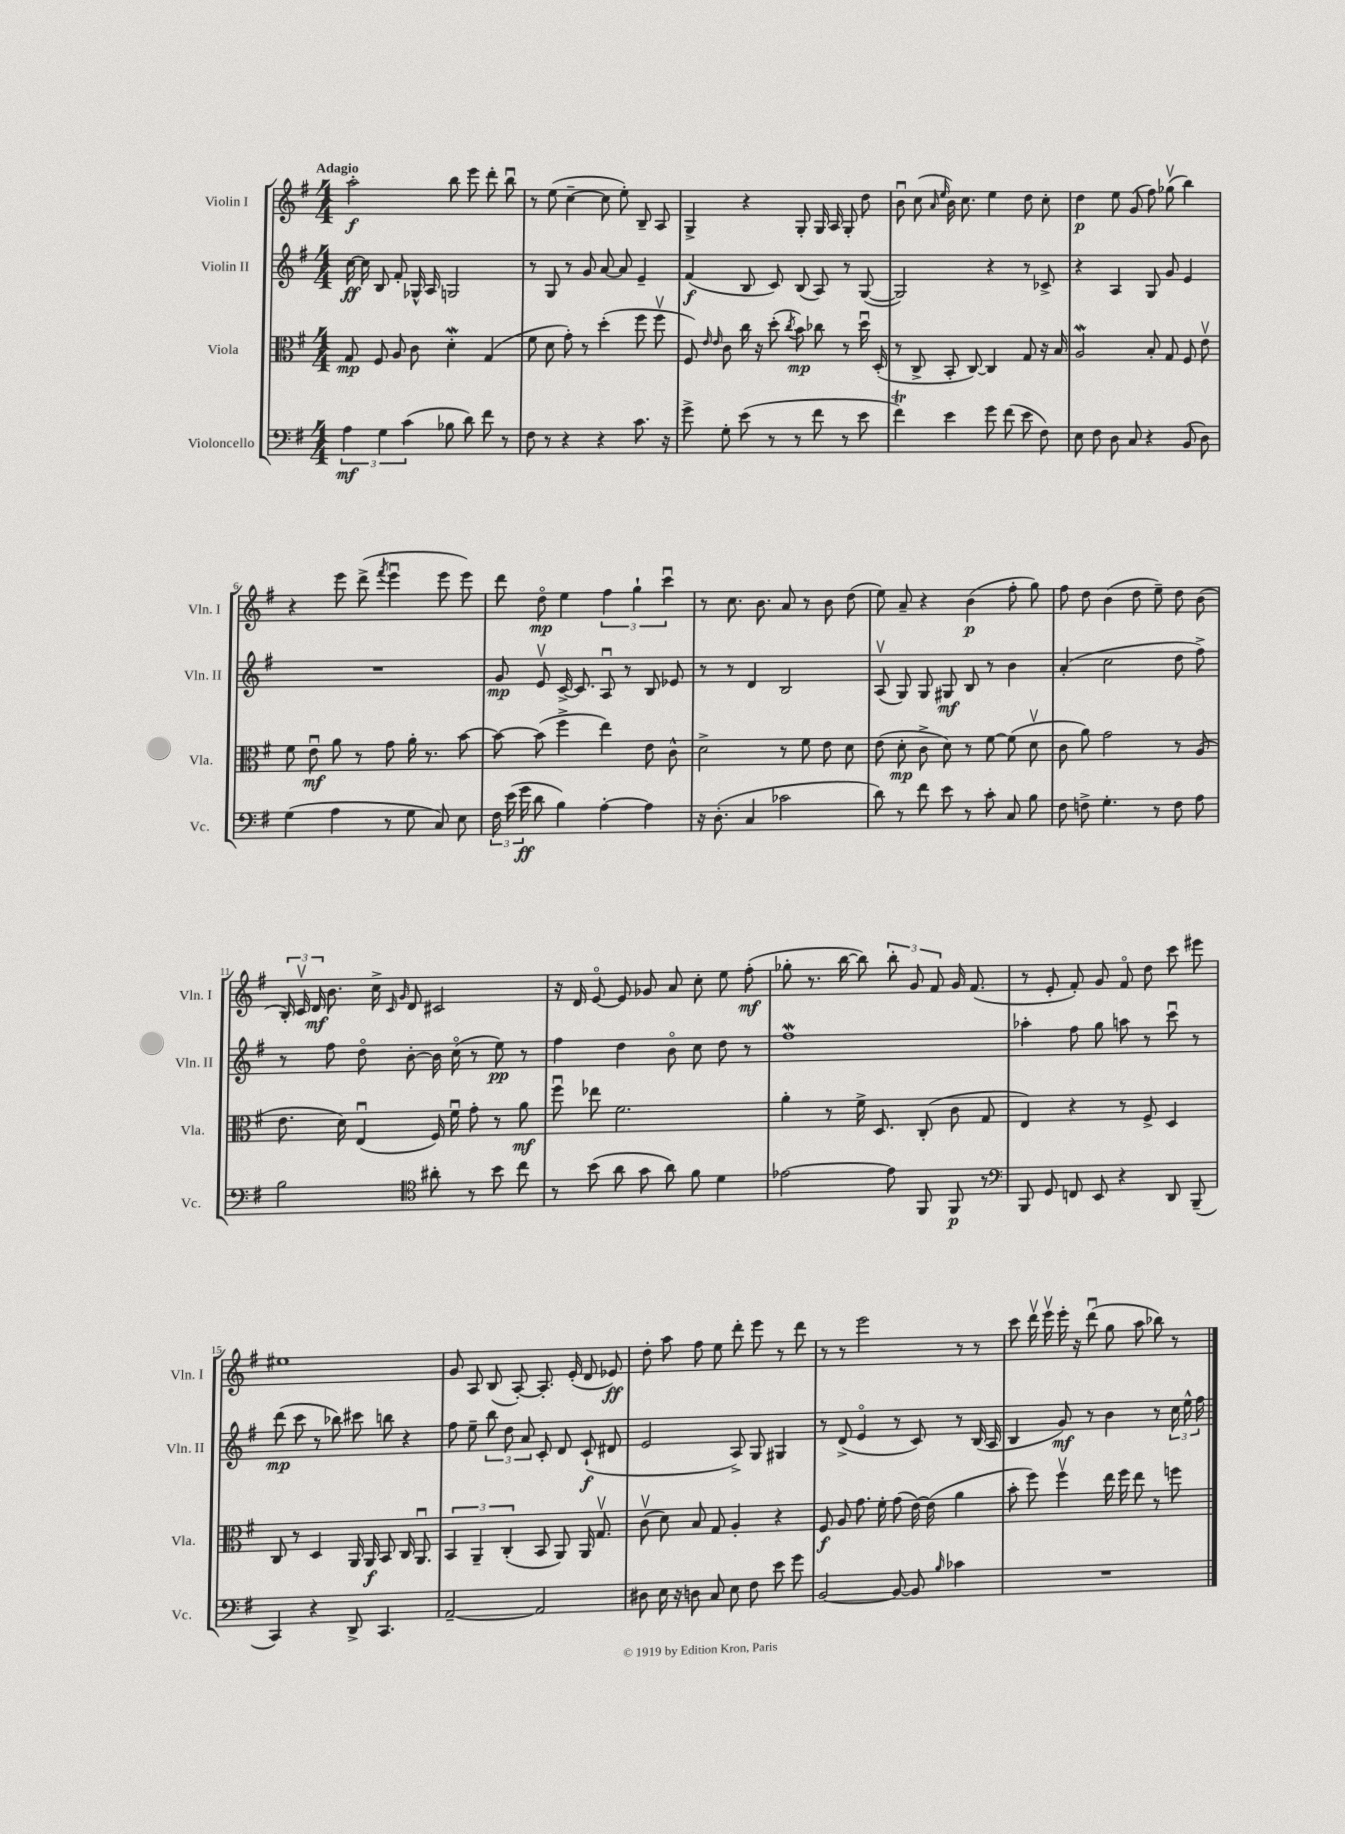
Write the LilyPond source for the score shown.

<<
\new StaffGroup <<
\new Staff = "s0" \with { instrumentName = "Violin I" shortInstrumentName = "Vln. I" } {
    \clef treble \key g \major \numericTimeSignature \time 4/4 \tempo "Adagio"
    \autoBeamOff a''2-.\f b''8 e'''8 d'''8-. b''8\downbow |
    r8 e''8( c''4~-- c''8 e''8-.) b8-- a8 |
    g4-> r4 g8-. g16 a16 g8-. d''8 |
    b'8\downbow c''8( \grace { a'16 e''16 } b'16) c''8. e''4 d''8 c''8-. |
    d''4\p e''8 g'8( fis''8) ges''8\upbow( b''4) |
    r4 e'''8 d'''8->( \acciaccatura { fis'''8 } e'''4\downbow e'''8 e'''8) |
    d'''8 d''8\flageolet\mp e''4 \tuplet 3/2 { fis''4 g''4-! c'''4\downbow } |
    r8 c''8. b'8. a'8 r8 b'8 d''8( |
    e''8) a'8-- r4 b'4\p( fis''8-. g''8) |
    fis''8 d''8 b'4( d''8 e''8--) d''8 b'8( |
    \tuplet 3/2 { b16-.) c'16\upbow d'16\mf } b'8. c''16-> \grace { c'16 g'16 } d'8 cis'2 |
    r16 d'16 e'8~\flageolet e'8 ges'8 a'8 c''8-. e''8 fis''8-.\mf( |
    ges''8-. r8. b''16~ b''8) \tuplet 3/2 { b''8-. g'8 fis'8 } g'16 fis'8.( |
    r8 e'8-. fis'8-.) g'8 fis'8\flageolet d''8 c'''8 eis'''8 |
    eis''1 |
    g'8 a8 b8( a8~-.) a8.-. e'16-.( d'8 ees'8\ff) |
    d''8-. a''8 fis''8 e''8 d'''8-. e'''8 r8 d'''8 |
    r8 r8 e'''2 r8 r8 |
    c'''8 d'''16\upbow e'''16\upbow e'''16-. r16 d'''8\downbow( g''8 a''8 bes''8) r8 \bar "|." |
}
\new Staff = "s1" \with { instrumentName = "Violin II" shortInstrumentName = "Vln. II" } {
    \clef treble \key g \major \numericTimeSignature \time 4/4
    \autoBeamOff c''16~\ff c''16 b8 fis'8-. ges16-^ a16 g2 |
    r8 g8 r8 g'8 a'8~ a'8 e'4-- |
    fis'4\f( b8 c'8) b8( a8) r8 g8~( |
    g2) r4 r8 ces'8-> |
    r4 a4 g8 g'8 e'4 |
    R1 |
    g'8\mp e'8\upbow c'16~-> c'8. a8\downbow r8 b8 ees'8 |
    r8 r8 d'4 b2 |
    a8\upbow( g8) g8 gis8\mf b8 r8 b'4 |
    a'4-.( c''2 d''8 fis''8->) |
    r8 fis''8 d''8\flageolet b'8~-. b'16 c''16\flageolet( r8 e''8\pp) r8 |
    fis''4 d''4 b'8\flageolet c''8 d''8 r8 |
    fis''1\mordent |
    aes''4-. fis''8 g''8 a''8 r8 c'''8\downbow r8 |
    d'''8\mp( c'''8 r8 bes''8) cis'''8 b''8 r4 |
    fis''8 e''8-- \tuplet 3/2 { b''8 d''8 a'8 } c'8-. d'8 c'8-!\f( dis'8 |
    e'2 a8->) g8 gis4 |
    r8 d'8->( e'4\flageolet r8 c'8) r8 b16( a16 |
    b4 g'8\mf) r8 b'4 r8 \tuplet 3/2 { c''16 e''16-^ fis''16 } \bar "|." |
}
\new Staff = "s2" \with { instrumentName = "Viola" shortInstrumentName = "Vla." } {
    \clef alto \key g \major \numericTimeSignature \time 4/4
    \autoBeamOff g8\mp fis8 a8 c'8 d'4-.\mordent g4( |
    fis'8 d'8 g'8-.) r8 d''4-.( fis''8 fis''8\upbow |
    fis8) \grace { e'16 e'16 } c'8 c''16 r16 d''8-.( \acciaccatura { c''8 } b'8\mp) ces''8 r8 d''16\downbow d16-.( |
    r8 c8-> b,8-. c8~) c4 g8 r16 b16 |
    a2\mordent b8-. g8 fis8 e'8\upbow |
    fis'8 e'8\downbow\mf a'8 r8 g'8 a'16-. r8. b'8~ |
    b'8~ b'8( fis''4-> e''4) e'8 c'8-^ |
    d'2-> r8 fis'8 e'8 d'8 |
    e'8( d'8-.\mp c'8-> d'8) r8 fis'8~ fis'8( d'8\upbow |
    c'8 a'8) g'2 r8 a8( |
    e'8. d'16) e4\downbow( fis16) fis'16\downbow g'8-. r8 a'8\mf |
    fis''8\downbow ees''8 fis'2. |
    a'4-. r8 fis'16-> d8. c8-.( c'8 g8 |
    e4) r4 r8 fis8-> d4 |
    c8 r8 d4 a,16 a,16\f b,8 c16 a,8.\downbow |
    \tuplet 3/2 { b,4 a,4-- c4-.( } b,8 a,8) a,16 g8.\upbow |
    c'8\upbow( d'8) b8 g8 a4-. r4 |
    fis8\f a8 g'8. fis'16-. g'8( e'16~) e'16( a'4 |
    b'8-. fis''8) fis''4\upbow e''16 fis''16 e''8 r8 f''8 \bar "|." |
}
\new Staff = "s3" \with { instrumentName = "Violoncello" shortInstrumentName = "Vc." } {
    \clef bass \key g \major \numericTimeSignature \time 4/4
    \autoBeamOff \tuplet 3/2 { a4\mf g4 c'4( } bes8 d'8) fis'8 r8 |
    fis8 r8 r4 r4 c'8. r16 |
    g'8-> g8-. e'8( r8 r8 fis'8 r8 e'8 |
    fis'4\trill) e'4 g'8 fis'8( e'8 fis8) |
    e8 fis8 d8 c8 r4 b,8( d8) |
    g4( a4 r8 g8 c8) e8 |
    \tuplet 3/2 { fis16 e'16( g'16\ff } d'8 b4) a4~-. a4 |
    r16 d8.-.( c4 ces'2 |
    d'8) r8 fis'8 e'8 r8 c'8-. c8 b8 |
    fis8 f8-> g4.-. r8 f8 a8 |
    b2 \clef tenor ais'8-. r8 b'8 c''8 |
    r8 b'8( a'8 g'8 a'8) fis'8 d'4 |
    ees'2~ ees'8 fis,8 fis,8\p r8 |
    \clef bass b,,8 g,8 f,8 e,8 r4 d,8 b,,8--( |
    c,4) r4 d,8-> c,4. |
    a,2~-- a,2 |
    dis8 e16 r16 d8 c8 e8 fis8 e'8 g'8 |
    b,2~ b,8~ b,8 \grace { b16 } ces'4 |
    R1 \bar "|." |
}
>>
>>
